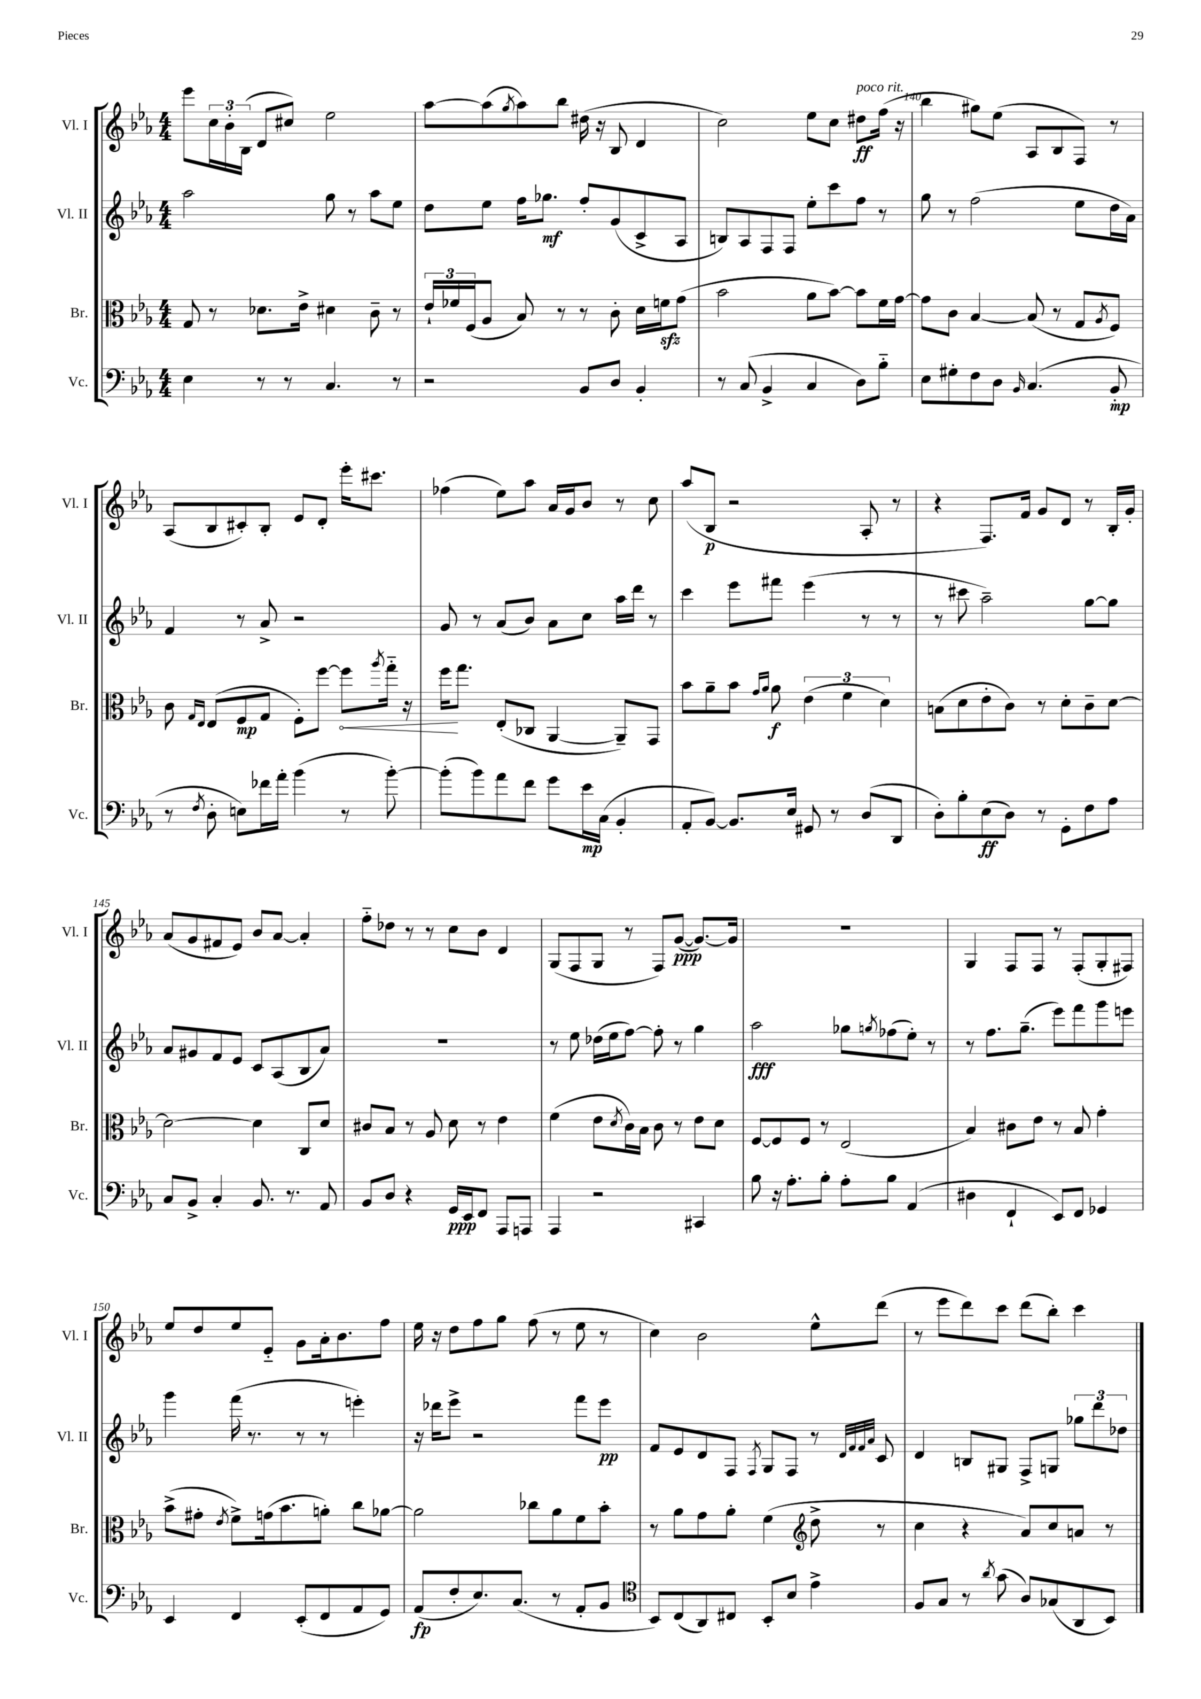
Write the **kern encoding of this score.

**kern	**kern	**kern	**kern
*staff4	*staff3	*staff2	*staff1
*clefF4	*clefC3	*clefG2	*clefG2
*k[b-e-a-]	*k[b-e-a-]	*k[b-e-a-]	*k[b-e-a-]
*M4/4	*M4/4	*M4/4	*M4/4
4E-	8G	2aa-	8eee-
.	8r	.	24cc
.	.	.	24b-'
.	.	.	(24B-
8r	8.d-	.	8d
8r	.	.	8cc#)
.	16e-^	.	.
4.C	4d#	8gg	2ee-
.	.	8r	.
.	8c~	8aa-	.
8r	8r	8ee-	.
=	=	=	=
2r	24e-`	8dd	[8aa-
.	24f-	.	.
.	(24F	.	.
.	8A-	8ee-	(8aa-]
.	.	.	8qgg
.	8B-)	16ff	8aa-)
.	.	8.gg-	.
.	8r	.	8bb-
8BB-	8r	8ff'	(16dd#
.	.	.	16r
8D	8c'	(8g	8B-
4BB-'	16d	8c^	4d
.	16f	.	.
.	(8g	8A-	.
=	=	=	=
8r	2b-	8B)	2cc)
(8C	.	8A-	.
4BB-^	.	8F	.
.	.	8F	.
4C	8a-	8ee-'	8ee-
.	[8b-)	8ccc	8cc
8D)	8b-]	8ff	8dd#
8B-'~	16f	8r	(16ff
.	[16g	.	16r
=	=	=	=
8E-	8g]	8gg	4bb-
8G#'	8c	8r	.
8F	[4B-	(2ff	8gg#)
8D	.	.	(8ee-
16qqBB-	.	.	.
(4.C	(8B-]	.	8A-
.	8r	.	8B-
.	8G	8ee-	8F)
.	8qA-	.	.
8BB-'	8F)	16dd	8r
.	.	16a-)	.
=	=	=	=
8r	8c	4f	(8A-
.	16qqG	.	.
8qF	16qqE-	.	.
8D'	(8E-	.	8B-
8E)	8F	8r	8c#')
16f-	8G	8a-^	8B-'
16a-'	.	.	.
(4b-	8F')	2r	8e-
.	[8ff	.	8d'
8r	8ff]	.	16eee-'
.	.	.	8.ccc#
.	8qaa-	.	.
[8b-')	16gg'~	.	.
.	16r	.	.
=	=	=	=
(8b-']	16ff	8g	(4ff-
.	8.gg	.	.
8b-)	.	8r	.
8a-	(8E-'	(8a-	8ee-)
8f	8C-	8b-)	8aa-
8g	[4AA-	8a-	16a-
.	.	.	16g
16e-	.	8cc	8b-
(16C	.	.	.
4BB-'	8AA-~])	16aa-	8r
.	.	16ddd	.
.	8GG	8r	8cc
=	=	=	=
8AA-'	8b-	4ccc	(8aa-
[8BB-)	8a-~	.	8B-
8.BB-]	8b-	8eee-	2r
.	16qqg	.	.
.	16qqa-	.	.
.	8a-	8fff#	.
16E-	.	.	.
8GG#	(6e-	(4eee-	.
8r	.	.	.
.	6f	.	.
(8D	.	8r	8A-'
.	6d)	.	.
8DD	.	8r	8r
=	=	=	=
8D')	(8B	8r	4r
8B-'	8d	8ccc#	.
(8E-	8e-'	2aa-~)	8.F)
8D)	8c)	.	.
.	.	.	16f
8r	8r	.	8g
8GG'	8d'	.	8d
8F	8c~	[8gg	8r
8A-	[8d	8gg]	16B-'
.	.	.	16g'
=	=	=	=
8C	2d_	8a-	(8a-
8BB-^	.	8g#	8g
4C'	.	8f	8f#
.	.	8e-	8e-)
8.BB-	4d]	8c	8b-
.	.	(8A-	[8a-
8.r	.	.	.
.	8C	8B-	4a-']
8AA-	8d	8a-)	.
=	=	=	=
8BB-	8c#	1r	8ff'~
8D	8B-	.	8dd-
4r	8r	.	8r
.	8A-	.	8r
16GG	8d	.	8cc
16EE-	.	.	.
8FF	8r	.	8b-
8AAA-	4e-	.	4d
8AAA	.	.	.
=	=	=	=
4AAA-	(4f	8r	(8G
.	.	8ee-	8F
2r	8e-	(16dd-	8G
.	.	16ee-	.
.	8qd	.	.
.	16c)	[8ff)	8r
.	16B-	.	.
.	8c	8ff']	8F)
.	8r	8r	([8g
4CC#	8e-	4gg	8.g_)
.	8d	.	.
.	.	.	16g]
=	=	=	=
8B-	[8F	2aa-	1r
16r	8F]	.	.
8.A-'	.	.	.
.	8F	.	.
8B-'	8r	.	.
8A-'	(2E-	8gg-	.
.	.	8qgg	.
8B-	.	(8ff-	.
(4AA-	.	8ee-')	.
.	.	8r	.
=	=	=	=
4D#	4B-)	8r	4G
.	.	8.ff	.
4FF`	8c#	.	8F
.	.	(8.gg~	.
.	8e-	.	8F
8EE-)	8r	8eee-)	8r
8FF	8B-	8fff	(8F'
4GG-	4g'	8ggg	8G'
.	.	8eee	8F#)
=	=	=	=
4EE-	(8b-^	4ggg	8ee-
.	8g#'	.	8dd
.	8qe-	.	.
4FF	8f^)	(16fff	8ee-
.	.	8.r	.
.	(16g	.	8e-'~
.	8.b-	.	.
(8EE-'	.	8r	8g
8FF	8a')	8r	16a-'
.	.	.	8.b-
8AA-	8cc	4eee')	.
8GG)	[8a-	.	8ff
=	=	=	=
(8AA-	2a-]	16r	16ee-
.	.	16ddd-	16r
8F'	.	8eee-^	8dd
8.E-)	.	2r	8ff
.	.	.	8gg
(8.C	.	.	.
.	8cc-	.	(8ff
8r	8a-	.	8r
8AA-'	8f	8fff	8ee-
8BB-	8b-'	8eee-	8r
=	=	=	=
*clefC4	*	*	*
8BB-)	8r	8f	4cc)
(8C	8a-	8e-	.
8AA-)	8g	8d	2b-
8C#	8a-'	8F	.
.	.	8qF	.
8BB-'	(4f	8G	.
8B-	.	8F	.
*	*clefG2	*	*
4e-^	8dd^	8r	8ee-^^
.	.	32qqd	.
.	.	32qqf	.
.	.	32qqf	.
.	.	32qqa-	.
.	8r	8c	(8ddd
=	=	=	=
8F	4cc	4d	8r
8G	.	.	8eee-
8r	4r	8B	8ddd)
8qa-	.	.	.
(8g	.	8G#	8ccc
8A-)	8a-)	8F^	(8ddd
(8G-	8cc	8G	8bb-')
8AA-	8a	12gg-	4ccc
.	.	12ddd	.
8BB-)	8r	.	.
.	.	12dd-	.
==	==	==	==
*-	*-	*-	*-
